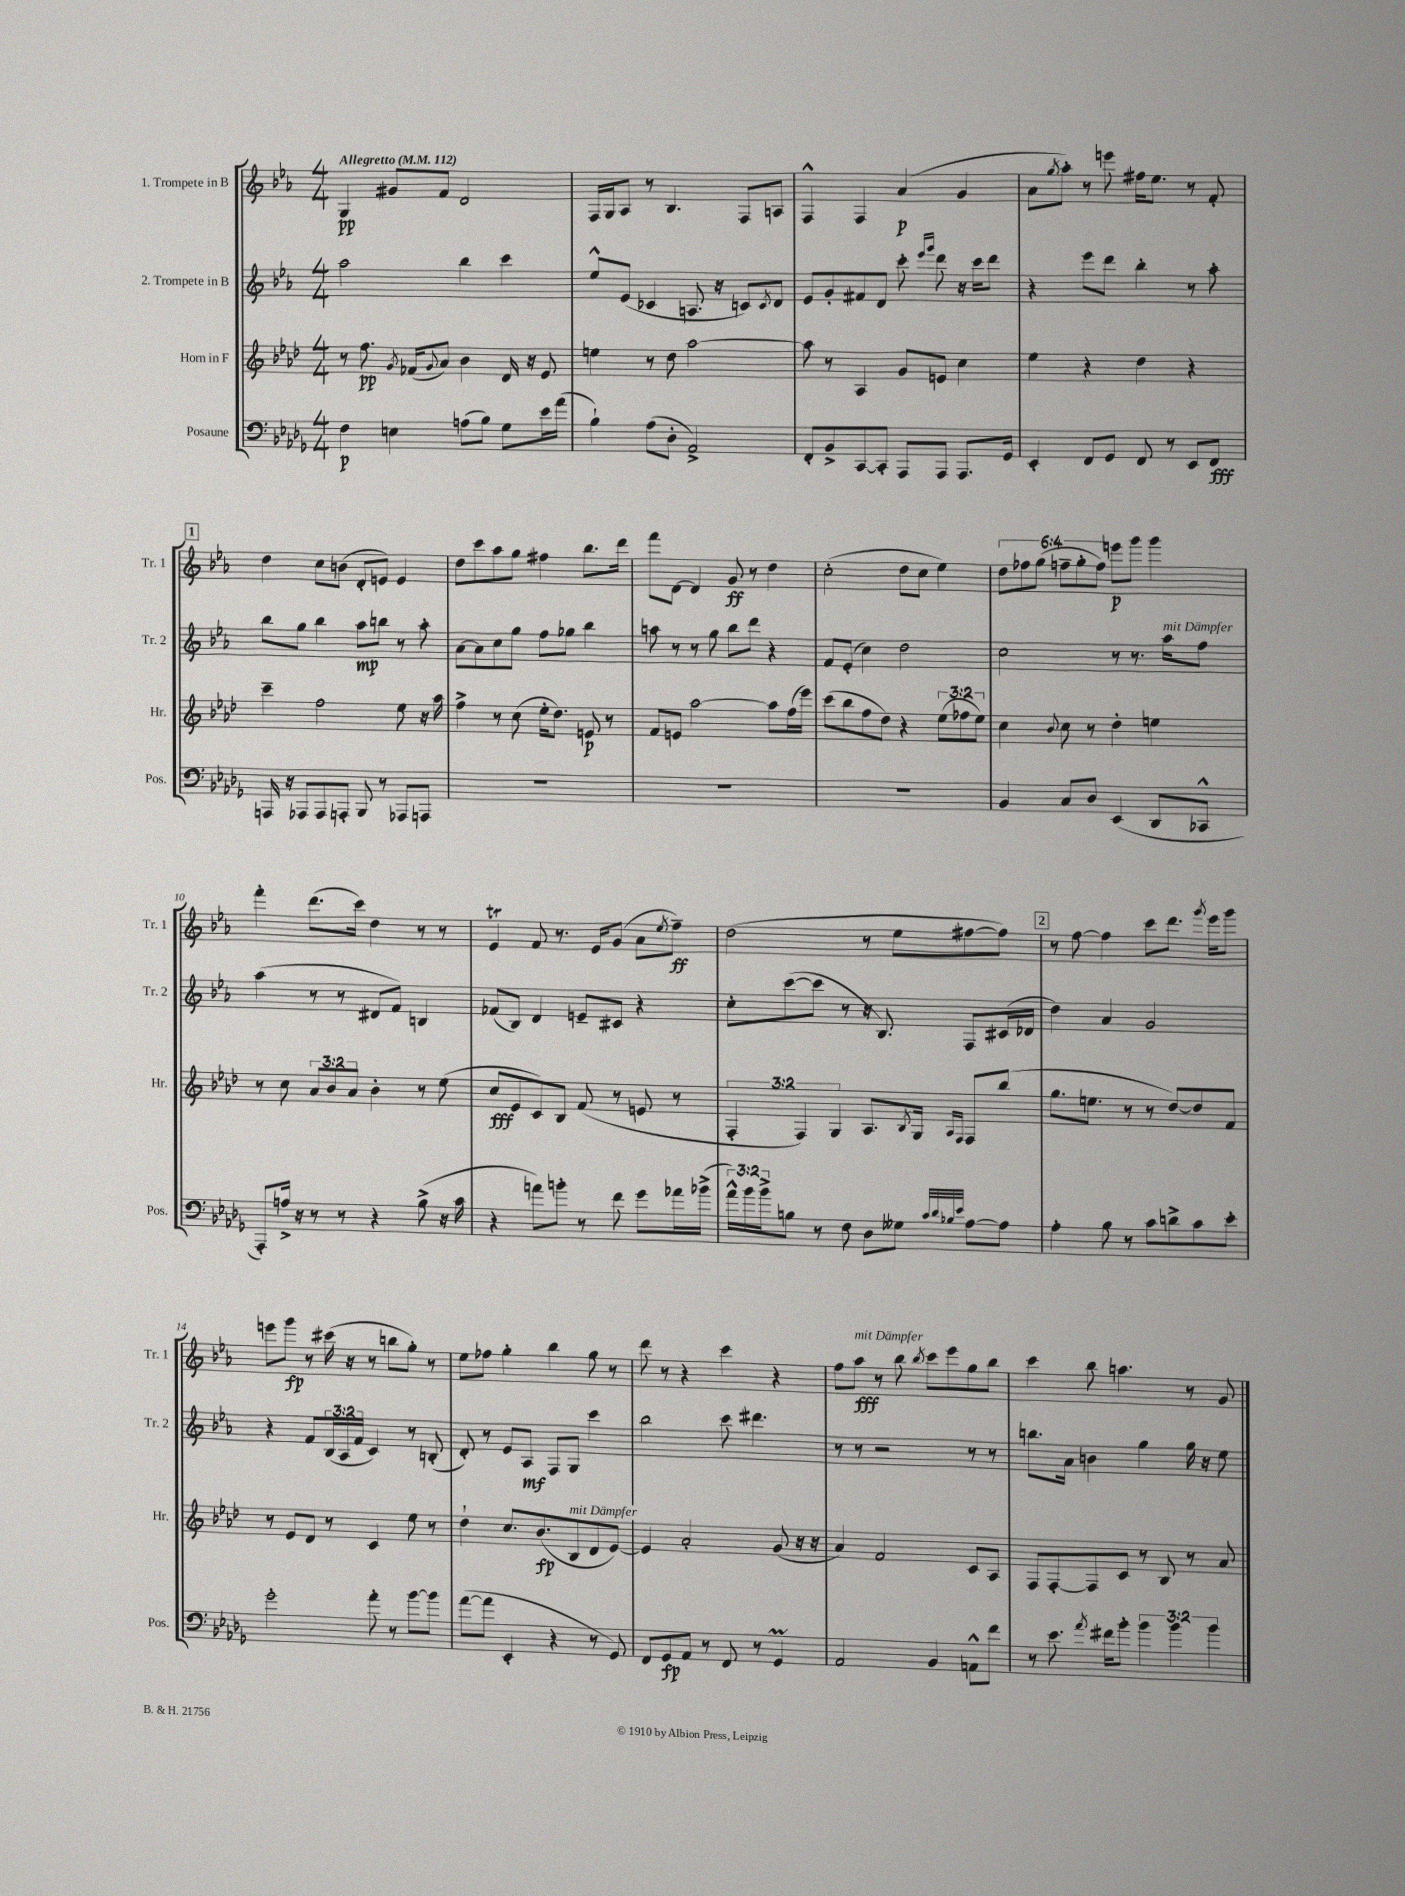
<<
\new StaffGroup <<
\new Staff = "s0" \with { instrumentName = "1. Trompete in B" shortInstrumentName = "Tr. 1" } {
    \clef treble \key ees \major \numericTimeSignature \time 4/4 \override Staff.TupletNumber.text = #tuplet-number::calc-fraction-text \tempo "Allegretto" 4 = 112
    g4\pp gis'8 f'8 d'2 |
    f16 g16 aes8 r8 bes4. f8 a8 |
    f4-^ f4 aes'4\p( g'4 |
    aes'8 \acciaccatura { g''8 } aes''8-.) r8 e'''8 fis''16 ees''8. r8 f'8-. |
    \mark \markup { \box "1" } d''4 c''8 b'8( d'8-. e'8) e'4 |
    d''8 c'''8 aes''8 g''8 fis''4 bes''8. d'''16 |
    f'''8 d'8~ d'4 g'8\ff r8 d''4 |
    c''2-.( d''8 c''8 ees''4) |
    \tuplet 6/4 { d''8 fes''8 g''8( f''8-- g''8-. f''8) } e'''8\p g'''8 g'''4 |
    f'''4-. d'''8.( c'''16) d''4 r8 r8 |
    ees'4\trill f'8 r8. ees'16 g'8( aes'8 \acciaccatura { ees''8 } f''8--\ff) |
    d''2( r8 ees''8 fis''8~ fis''8) |
    \mark \markup { \box "2" } r8 f''8~ f''4 c'''8 d'''8. \acciaccatura { g'''8 } ees'''16 g'''8 |
    e'''8 g'''8\fp r8 cis'''16( r16 r8 b''8 g''8-.) r8 |
    ees''8 fes''8 g''4-. bes''4 g''8 r8 |
    d'''8 r8 r4 c'''4 r4 |
    f''8 aes''8\fff^\markup { \italic "mit Dämpfer" } r8 bes''8 \acciaccatura { bes''8 } c'''8 ees'''8 g''8 bes''8 |
    c'''4 bes''8 a''4. r8 g'8 \bar "|." |
}
\new Staff = "s1" \with { instrumentName = "2. Trompete in B" shortInstrumentName = "Tr. 2" } {
    \clef treble \key ees \major \numericTimeSignature \time 4/4 \override Staff.TupletNumber.text = #tuplet-number::calc-fraction-text
    aes''2 bes''4 c'''4 |
    ees''8-^ ees'8( ces'4 a8. r16 c'8) \acciaccatura { c'8 } d'8 |
    ees'8 g'8-. fis'8 d'8 c'''8-. \grace { ees'''16 g'''16 } d'''8 r16 c'''16 d'''8 |
    r4 ees'''8 d'''8 bes''4-. r8 aes''8-. |
    \mark \markup { \box "1" } bes''8 g''8 bes''4 aes''8\mp b''8 r8 aes''8-. |
    aes'8~ aes'8 c''8 g''8 f''8 ges''8 bes''4 |
    a''8 r8 r8 g''8 bes''8 d'''8 r4 |
    f'8 ees'8-.( c''4) d''2 |
    c''2 r8 r8. aes''16^\markup { \italic "mit Dämpfer" } f''8 |
    aes''4( r8 r8 dis'8 f'8) b4 |
    fes'8( bes8) d'4 e'8-- cis'8 r4 |
    c''8-. c'''8~( c'''8 r8 r16 bes8.) f8 cis'16( des'16 |
    \mark \markup { \box "2" } d''4) aes'4 g'2 |
    r4 f'8 \tuplet 3/2 { bes16( aes16 f'16 } c'4) r8 b8-.( |
    d'8-.) r8 ees'8 aes8\mf f8 g8 c'''4 |
    bes''2 c'''8 dis'''4. |
    r8 r8 r2 r8 r8 |
    b''8. aes'16 b'4 g''4 g''16 r16 ees''8 \bar "|." |
}
\new Staff = "s2" \with { instrumentName = "Horn in F" shortInstrumentName = "Hr." } {
    \clef treble \key aes \major \numericTimeSignature \time 4/4 \override Staff.TupletNumber.text = #tuplet-number::calc-fraction-text
    r8 f''8.\pp \acciaccatura { g'8 } fes'16( \appoggiatura { g'8 } aes'8) bes'4 des'16 r16 ees'8 |
    e''4 r8 des''8 aes''2~ |
    aes''8 r8 aes4 g'8 e'8 c''4 |
    ees''4 r4 des''4 r4 |
    \mark \markup { \box "1" } c'''4-- f''2 ees''8 r16 aes''16 |
    f''4-> r8 c''8( ees''16-. des''8.) e'8\p r8 |
    f'8 e'8 aes''2~ aes''8 f''16( ees'''16) |
    c'''8( bes''8 f''8 des''8) r4 \tuplet 3/2 { ees''8( fes''8 ees''8) } |
    c''4 \appoggiatura { bes'8 } c''8 r8 des''4-. e''4 |
    r8 c''8 \tuplet 3/2 { aes'8 bes'8 aes'8 } bes'4-. r8 ees''8( |
    c''8\fff ees'8 c'8) bes8 f'8( r8 e'8 r8 |
    \tuplet 3/2 { f4-. f4) g4 } aes8. \acciaccatura { bes8 } g16 \grace { aes16 f16 } f8 bes''8( |
    \mark \markup { \box "2" } g''8. e''8. r8 r8 des''8~) des''8 f'8 |
    r8 ees'8 des'8 r8 c'4 ees''8 r8 |
    des''4-! c''8. bes'8.\fp( bes8^\markup { \italic "mit Dämpfer" } des'8 ees'8~) |
    ees'4 aes'2-. g'8( r16 r16 |
    aes'4) f'2 c'8 aes8 |
    f8 f8~-. f8 c'8 r8 bes8 r8 aes'8 \bar "|." |
}
\new Staff = "s3" \with { instrumentName = "Posaune" shortInstrumentName = "Pos." } {
    \clef bass \key des \major \numericTimeSignature \time 4/4 \override Staff.TupletNumber.text = #tuplet-number::calc-fraction-text
    f4\p e4 a8( bes8) ges8 ees'16 aes'16( |
    bes4-!) aes8( des8-. aes,2->) |
    f,8-. bes,8-> c,8~ c,8-. aes,,8 aes,,8 aes,,8. ges,16 |
    ees,4-. f,8 ges,8 f,8 r8 ees,8 f,8\fff |
    \mark \markup { \box "1" } a,,16 r16 aes,,8 aes,,8 a,,8-. bes,,8 r8 aes,,8 a,,8 |
    R1 |
    R1 |
    R1 |
    bes,4 c8 des8 ees,4( des,8 ces,8-^ |
    aes,,8-.) a16-> r16 r8 r8 r4 bes8->( r16 c'16 |
    r4 a'8) b'8-. r8 f'8 ges'8 aes'16 bes'16->( |
    \tuplet 3/2 { aes'16-^) bes'16 bes'16-> } b8 r8 f8 des8 geses8 \grace { c'32 des'32 bes32 ees'32 } aes8~ aes8 |
    \mark \markup { \box "2" } aes4-. bes8 r8 c'8 d'8-> c'8 ees'8-. |
    ges'2-. aes'8-. r8 bes'8~ bes'8 |
    aes'8~( aes'8 ees,4-. r4 r8 ges,8) |
    f,8 ges,8\fp aes,8 r8 f,8 r8 ges,4\prall |
    aes,2 bes,4 a,8-^ f'8 |
    r8 ees'8. \acciaccatura { aes'8 } fis'16 bes'8-. \tuplet 3/2 { bes'4 bes'4 bes'4 } \bar "|." |
}
>>
>>
